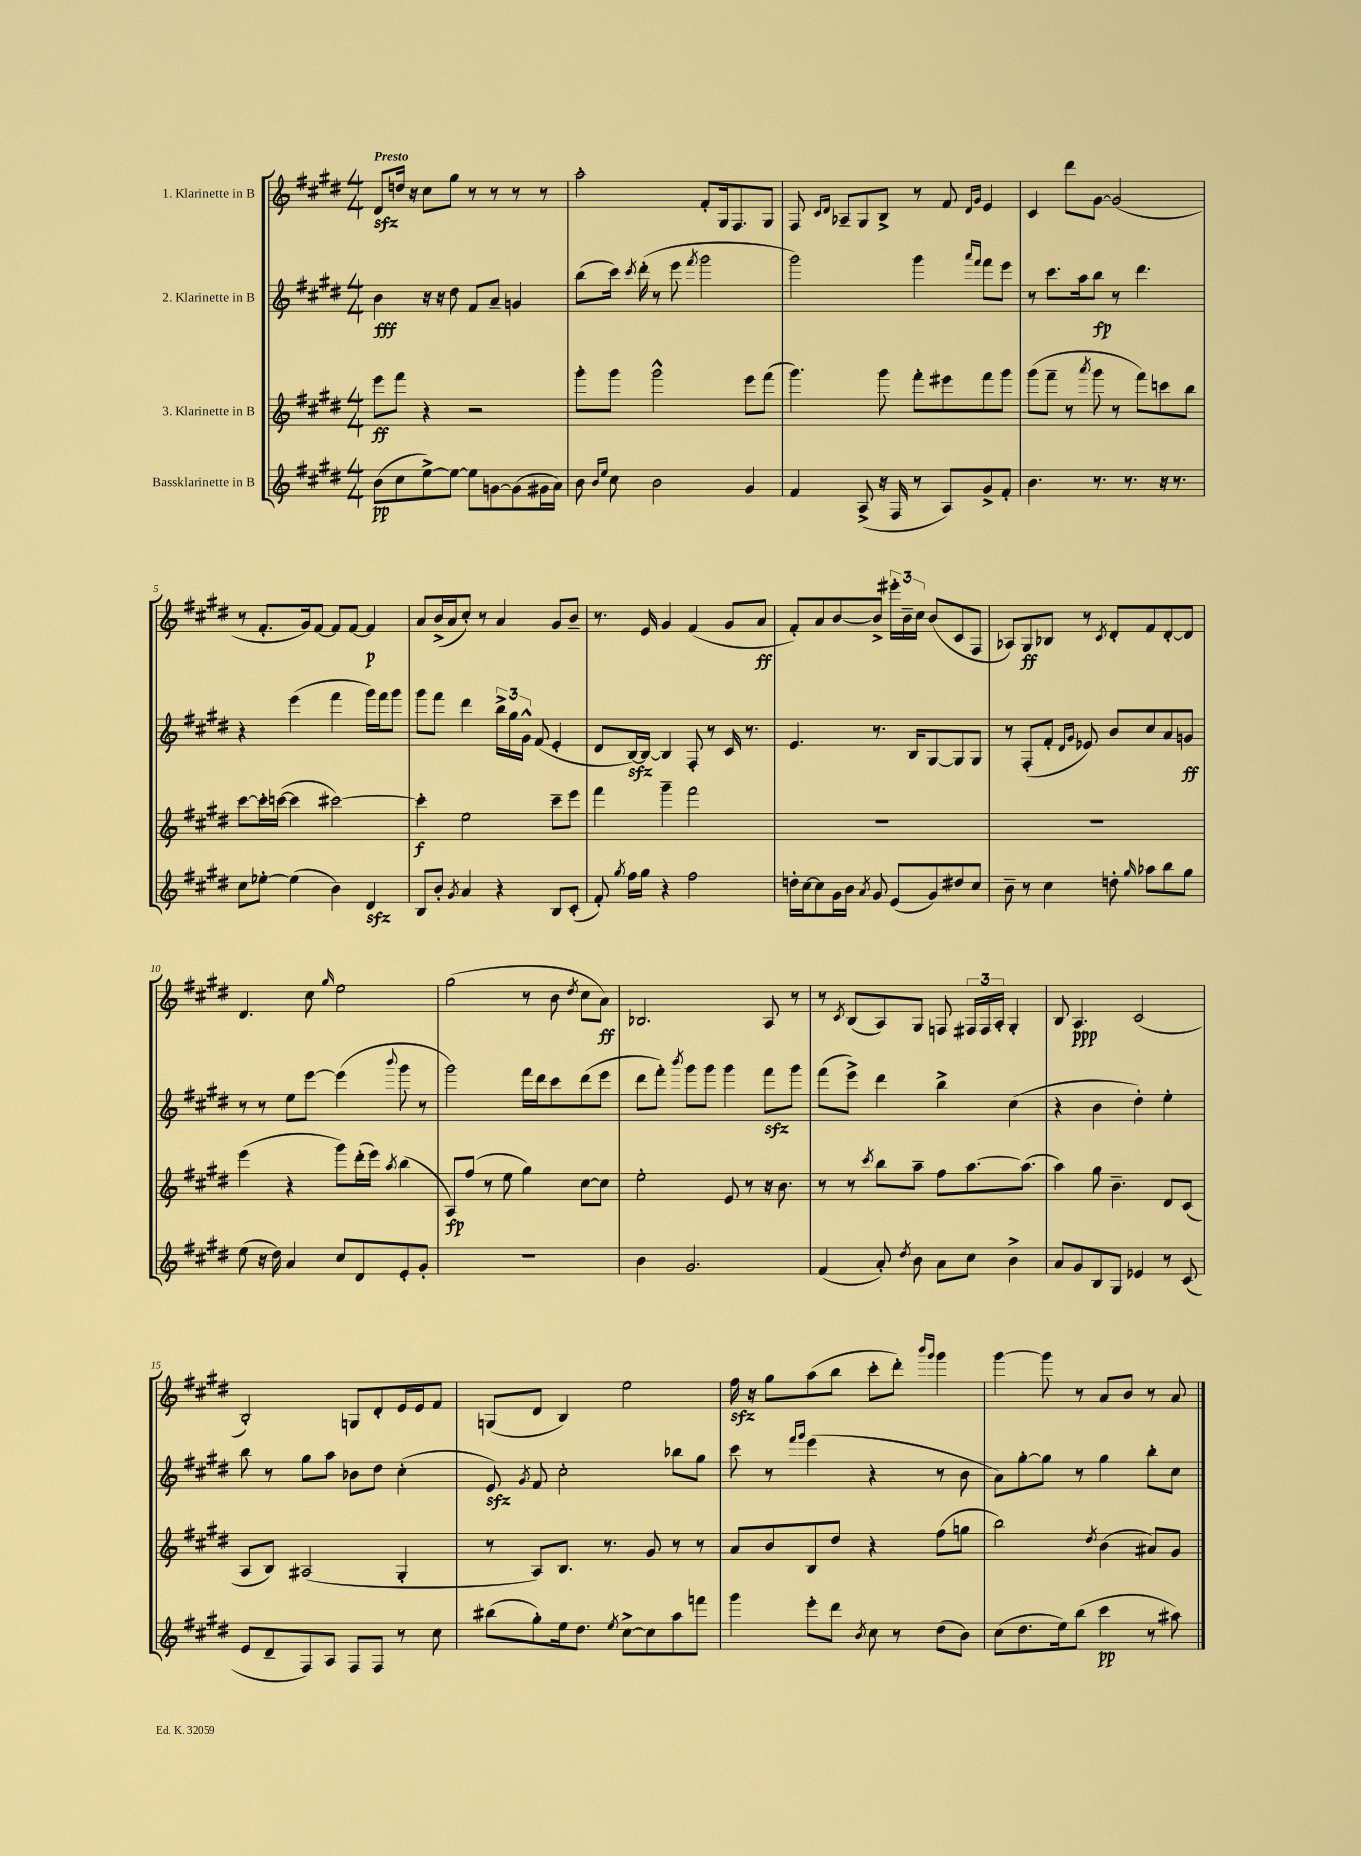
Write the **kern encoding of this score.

**kern	**kern	**kern	**kern
*staff4	*staff3	*staff2	*staff1
*clefG2	*clefG2	*clefG2	*clefG2
*k[f#c#g#d#]	*k[f#c#g#d#]	*k[f#c#g#d#]	*k[f#c#g#d#]
*M4/4	*M4/4	*M4/4	*M4/4
(8b\L	8eee\L	4b\	8d#/L
8cc#\	8fff#\J	.	16dd/Jk
.	.	.	16r
[8ee^\)	4r	16r	8cc#\L
.	.	16r	.
8ee\_J	.	8dd#\	8gg#\J
8ee\]L	2r	8f#/L	8r
[8g\	.	8a~/J	8r
(8g\]	.	4g/	8r
16g#\L	.	.	8r
16a\JJ)	.	.	.
=	=	=	=
8b\	8ggg#'\L	(8bb\L	2aa'\
16qqb/LL	.	.	.
16qqee/JJ	.	.	.
8cc#\	8ggg#\J	16ccc#\Jk)	.
.	.	8qccc#/	.
.	.	(16ddd#'\	.
2b\	2ggg#^^\	8r	.
.	.	8eee\	.
.	.	8qfff#/	.
.	.	2ggg#\	8f#'/L
.	.	.	16G#/k
.	.	.	8.F#/
4g#/	8eee\L	.	.
.	(8fff#\J	.	8G#/J
=	=	=	=
4f#/	4.ggg#\)	2ggg#\)	8F#/
.	.	.	16qqc#/LL
.	.	.	16qqd#/JJ
.	.	.	8A-~/L
(8A^/	.	.	8G#/
16r	8ggg#\	.	8B^/J
16F#/	.	.	.
8r	8fff#'\L	4ggg#\	8r
8A/L)	8eee#\	.	8f#/
.	.	16qqaaa/LL	16qqd#/LL
.	.	16qqfff#/JJ	16qqg#/JJ
8g#^/	8fff#\	8fff#\L	4e/
8f#'/J	8ggg#\J	8eee\J	.
=	=	=	=
4.b\	(8ggg#\L	8r	4c#/
.	8fff#~\J	8.ccc#\L	.
.	8r	.	8ddd#\L
.	.	16aa\k	.
.	8qaaa/	.	.
8.r	8ggg#\	8bb\J	[8g#\J
.	8r	8r	(2g#/]
8.r	.	.	.
.	8fff#\L)	4.ddd#\	.
16r	8ccc\	.	.
8.r	.	.	.
.	8bb\J	.	.
=	=	=	=
8cc#\L	[8ccc#\L	4r	8r
[8ee-'\J	16ccc#'\]L	.	8.f#'/L
.	([16ccc\JJ	.	.
(4ee-\]	4ccc\]	(4eee\	.
.	.	.	16g#/k)
.	.	.	[8f#/J
4b\)	[2ccc#\)	4fff#\	8f#/]L
.	.	.	[8f#/J
4d#/	.	16ggg#\LL)	4f#/]
.	.	16fff#\J	.
.	.	8ggg#\J	.
=	=	=	=
8B/L	4ccc#'\]	8ggg#\L	8a/L
8b'/J	.	8fff#\J	(16b^/L
.	.	.	16a/J
8qg#/	.	.	.
4a/	2ee\	4ddd#\	8cc#'/J)
.	.	.	8r
4r	.	24bb^\LL	4a/
.	.	24gg#\	.
.	.	24g#^^\JJ	.
.	.	(8f#/	.
8B/L	8ccc#~\L	4e'/	8g#/L
(8c#'/J	8eee\J	.	8b~/J
=	=	=	=
8f#'/)	4fff#\	8d#/L	8.r
8qgg#/	.	.	.
16ff#\LL	.	[16B/L)	.
16gg#\JJ	.	16B/_JJ	16e/
4r	4ggg#~\	4B/]	4g#/
2ff#\	2fff#\	8F#'/	(4f#/
.	.	8r	.
.	.	16c#/	8g#/L
.	.	8.r	.
.	.	.	8a/J
=	=	=	=
16dd'\LL	1r	4.e/	8f#'/L)
[16cc#\J	.	.	.
8cc#\]	.	.	8a/
16g#\L	.	.	[8b/
16b\JJ	.	.	.
8qa/	.	.	.
8g#/	.	8.r	8b^/]J
(8e/L	.	.	24eee#'\LL
.	.	.	24b~\
.	.	16B/LK	.
.	.	.	24cc#\JJ
8g#/)	.	[8G#/	(8b/L
8dd#/	.	8G#/]	8c#/
8cc#/J	.	8G#/J	8F#/J
=	=	=	=
8b~\	1r	8r	8A-/L)
8r	.	(8F#'/L	8G#/
4cc#\	.	8f#'/J	8B-/J
.	.	16qqd#/LL	.
.	.	16qqg#/JJ	.
.	.	8e-/)	8r
.	.	.	8qc#/
8dd'\	.	8b/L	8d#'/L
16qqgg#/	.	.	.
8aa-\L	.	8cc#/	8f#/
8bb\	.	8a/	[8d#'/
8gg#\J	.	8g/J	8d#/]J
=	=	=	=
(8ee\	(4eee\	8r	4.d#/
16r	.	8r	.
16dd#\)	.	.	.
4a/	4r	8ee\L	.
.	.	[8eee\J	8cc#\
.	.	.	16qqgg#/
8cc#/L	8ggg#\L)	(4eee\]	2ee\
8d#/	(16ddd#'\L	.	.
.	16eee\JJ)	.	.
.	8qaa/	8qqbbb/	.
8e'/	(4bb\	8ggg#\	.
8g#'/J	.	8r	.
=	=	=	=
1r	8A/L)	2ggg#\)	(2gg#\
.	(8ff#/J	.	.
.	8r	.	.
.	8ee\	.	.
.	4gg#\)	16fff#\LL	8r
.	.	16ddd#\J	.
.	.	8ccc#\	8b\
.	.	.	8qdd#/
.	[8cc#\L	(8ddd#\	8cc#\L
.	8cc#\]J	8eee\J	8a\J)
=	=	=	=
4b\	2ee'\	8ddd#\L	2.B-/
.	.	8fff#'\J)	.
.	.	8qbbb/	.
2.g#/	.	8ggg#\L	.
.	.	8ggg#\J	.
.	8e/	4ggg#\	.
.	8r	.	.
.	16r	8fff#\L	8A/
.	8.b\	.	.
.	.	8ggg#\J	8r
=	=	=	=
(4f#/	8r	(8fff#\L	8r
.	.	.	8qc#/
.	8r	8eee^\J)	(8B/L
.	8qccc#/	.	.
8a'/)	8bb\L	4ddd#\	8A/)
8qdd#/	.	.	.
8b\	8aa~\J	.	8G#/J
8a\L	8ff#\L	4bb^\	8F/
8cc#\J	[8.aa\	.	24F#/LL
.	.	.	24F#/
.	.	.	24A'/JJ
4b^\	.	(4cc#\	4G#'/
.	(8.aa\]J	.	.
=	=	=	=
8a/L	4aa\)	4r	8B/
8g#/	.	.	4.A/
8B/	8gg#\	4b\	.
8G#/J	4.b~\	.	.
4e-/	.	4dd#'\)	(2c#/
8r	8d#/L	4ee'\	.
(8c#/	(8c#/J	.	.
=	=	=	=
8e/L	8A/L	8bb\	2B'/)
8d#~/	8B/J)	8r	.
8F#/)	(2A#/	8gg#\L	.
8A/J	.	8aa\J	.
8F#/L	.	8b-\L	8G/L
8F#/J	.	8dd#\J	8d#'/
8r	4G#'/	(4cc#'\	16e/L
.	.	.	16e/J
8cc#\	.	.	8f#/J
=	=	=	=
(8bb#\L	8r	8e/)	(8G/L
.	.	8qg#/	.
8gg#'\)	8A/L)	8f#/	8d#/J
16ee\k	8.B/J	2cc#'\	4B/)
8.dd#\J	.	.	.
.	8.r	.	.
8qee/	.	.	.
[8cc#^\L	.	.	2ee\
8cc#\]	8g#/	.	.
8aa\	8r	8bb-\L	.
8fff\J	8r	8gg#\J	.
=	=	=	=
4ggg#\	8a/L	8ccc#\	16ff#\
.	.	.	16r
.	8b/	8r	8gg#\L
.	.	16qqfff#/LL	.
.	.	16qqggg#/JJ	.
8eee'\L	8B/	(4eee\	(8aa\
8ddd#\J	8dd#/J	.	8bb\J
8qb/	.	.	.
8cc#\	4r	4r	8ccc#'\L
8r	.	.	8ddd#'\J)
.	.	.	16qqbbb/LL
.	.	.	16qqggg#/JJ
(8dd#\L	(8ff#\L	8r	4ggg#\
8b\J)	8gg\J	8b\	.
=	=	=	=
(8cc#\L	2bb\)	8a\L)	[4ggg#\
8.dd#\	.	[8gg#'\	.
.	.	8gg#\]J	8ggg#\]
16ee\k)	.	.	.
(8bb\J	.	8r	8r
.	8qdd#/	.	.
4ccc#\	(4b\	4gg#\	8a/L
.	.	.	8b/J
8r	8a#/L)	8bb'\L	8r
8aa#\)	8g#/J	8cc#\J	8a/
==	==	==	==
*-	*-	*-	*-
